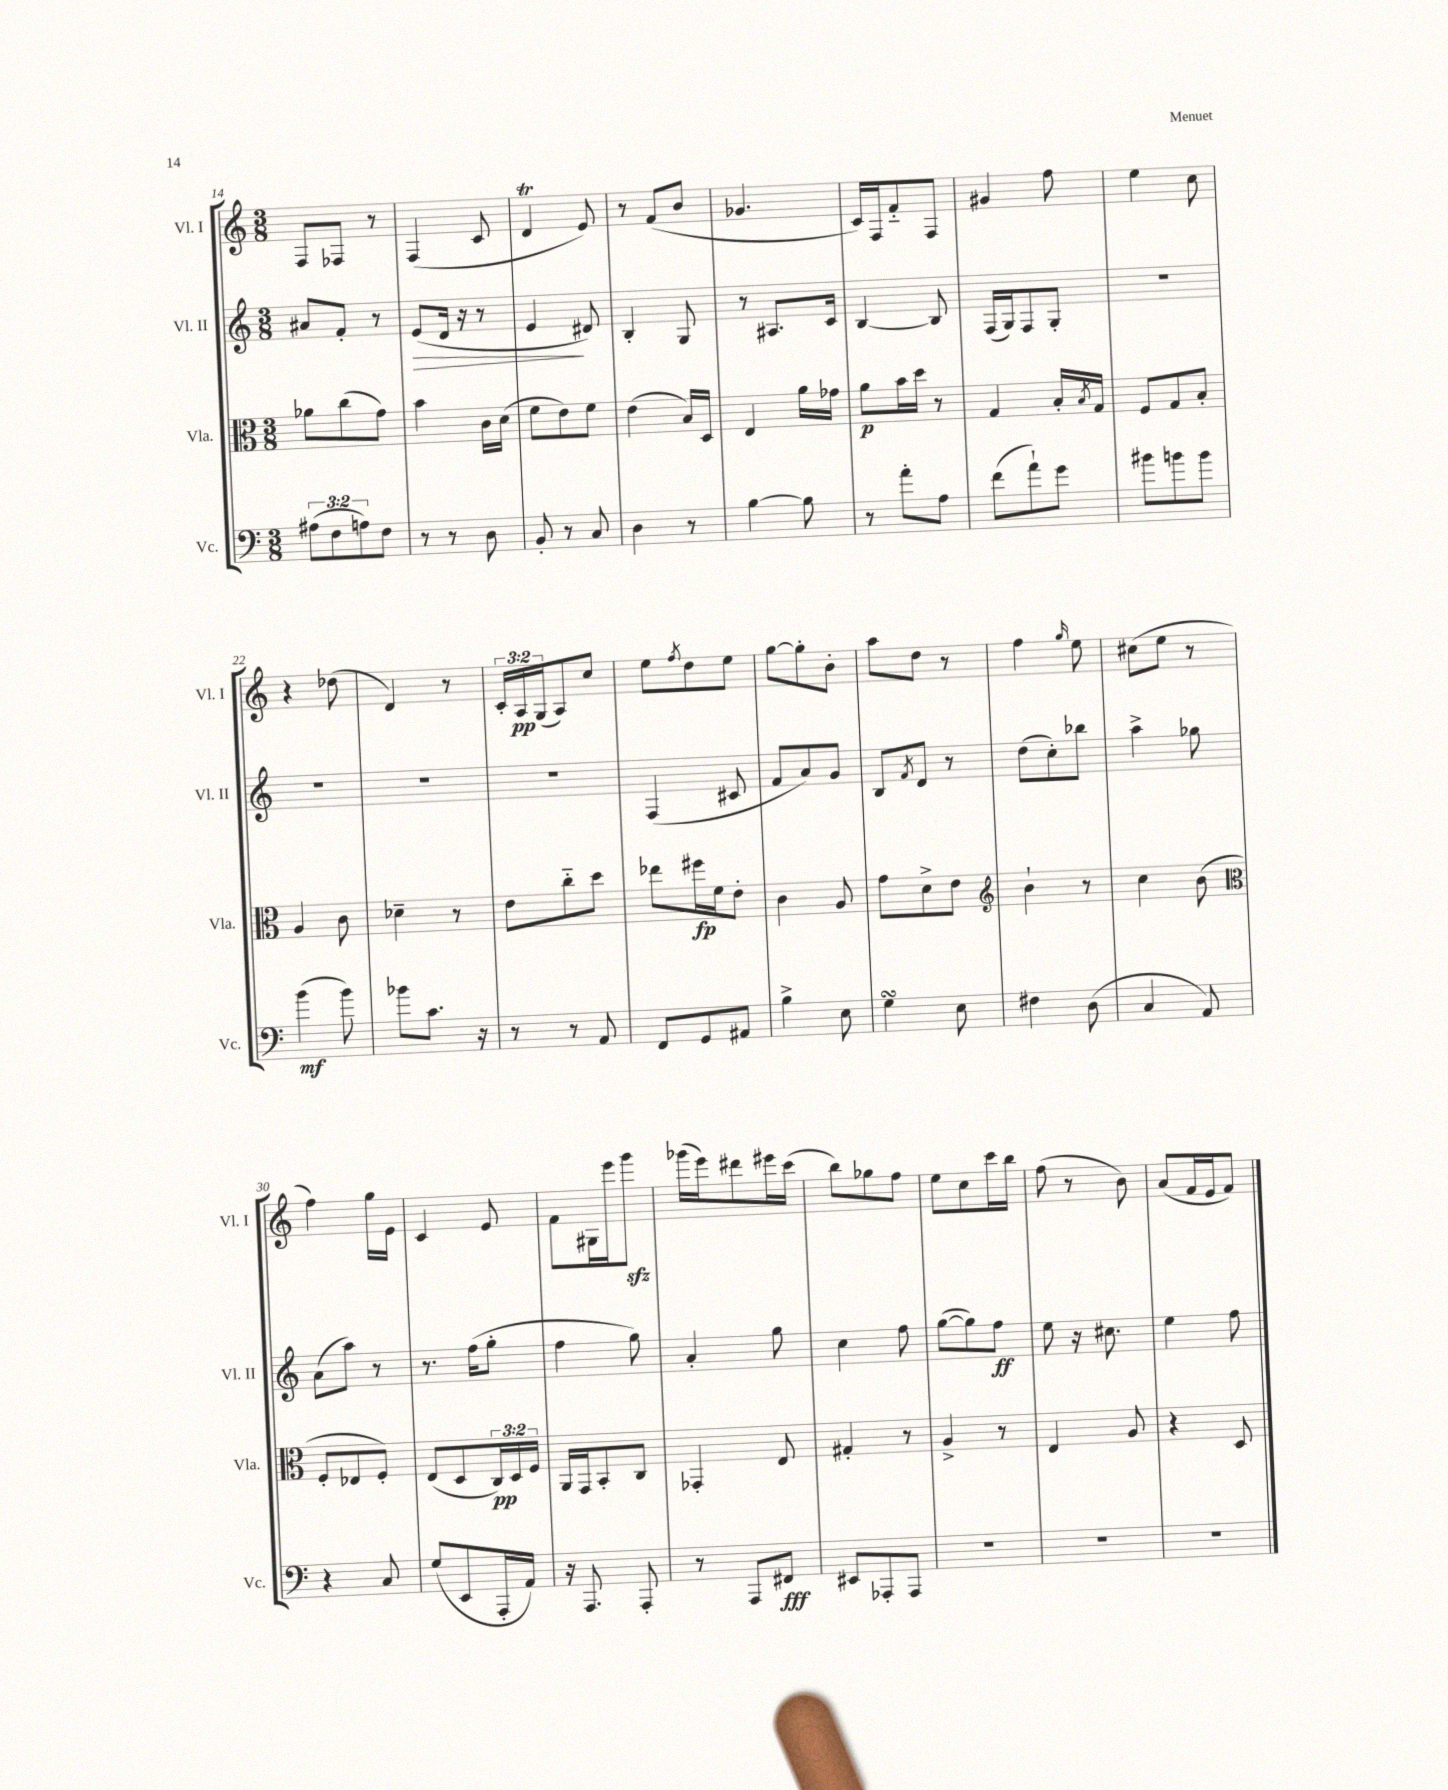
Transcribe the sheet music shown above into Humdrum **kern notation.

**kern	**kern	**kern	**kern
*staff4	*staff3	*staff2	*staff1
*clefF4	*clefC3	*clefG2	*clefG2
*k[]	*k[]	*k[]	*k[]
*M3/8	*M3/8	*M3/8	*M3/8
(12A#\L	8a-\L	8a#/L	8F/L
12F\	.	.	.
.	(8cc\	8f'/J	8F-/J
12A\)	.	.	.
8F\J	8g\J)	8r	8r
=	=	=	=
8r	4b\	(8e/L	(4F/
8r	.	16d/Jk	.
.	.	16r	.
8D\	16c\LL	8r	8c/
.	(16d\JJ	.	.
=	=	=	=
8BB'/	8f\L	4e/	4d/
8r	8e\)	.	.
8C/	8f\J	8d#/)	8e/)
=	=	=	=
4D\	(4e\	4B'/	8r
.	.	.	(8f/L
8r	16B/LL)	8G/	8b/J
.	16D/JJ	.	.
=	=	=	=
[4B\	4E/	8r	4.g-/
.	.	8.A#/L	.
8B\]	16a\LL	.	.
.	16g-\JJ	16c/Jk	.
=	=	=	=
8r	8a\L	[4B/	16c/LL)
.	.	.	16F/J
8a'\L	16b\L	.	8f'~/
.	16dd\JJ	.	.
8A\J	8r	8B/]	8F/J
=	=	=	=
(8f\L	4G/	(16F/LL	4g#/
.	.	16G/J)	.
8a`\)	.	8F/	.
8g\J	16B'/LL	8G'/J	8ff\
.	8qB/	.	.
.	16G/JJ	.	.
=	=	=	=
8b#\L	8F/L	4.r	4ee\
8b\	8G/	.	.
8b\J	8B'/J	.	8cc\
=	=	=	=
(4b\	4A/	4.r	4r
8b\)	8c\	.	(8dd-\
=	=	=	=
8b-\L	4d-~\	4.r	4d/)
8.c\J	.	.	.
.	8r	.	8r
16r	.	.	.
=	=	=	=
8r	8e\L	4.r	24c'/LL
.	.	.	24A/
.	.	.	(24G/J
8r	8cc'~\	.	8A/)
8AA/	8dd\J	.	8cc/J
=	=	=	=
8FF/L	8ee-\L	(4F/	8ee\L
.	.	.	8qff/
8GG/	16ff#\L	.	8dd\
.	16f\J	.	.
8AA#/J	8e'\J	8c#/	8ee\J
=	=	=	=
4B^\	4c\	8f/L	[8gg\L
.	.	8a/)	8gg'\]
8E\	8A/	8g/J	8b'\J
=	=	=	=
4G\	8g\L	8B/L	8aa\L
.	.	8qf/	.
.	8d^\	8d/J	8dd\J
8E\	8e\J	8r	8r
=	=	=	=
*	*clefG2	*	*
4F#\	4b`\	(8dd\L	4ff\
.	.	8cc'\)	.
.	.	.	16qqgg/
(8D\	8r	8bb-\J	8ee\
=	=	=	=
4C/	4cc\	4aa^\	(8cc#\L
.	.	.	8ee\J
8AA/)	(8b\	8gg-\	8r
=	=	=	=
*	*clefC3	*	*
4r	8F'/L	(8a\L	4ff\)
.	8E-/	8aa\J)	.
8C/	8F'/J)	8r	16gg\LL
.	.	.	16e\JJ
=	=	=	=
(8G/L	(8E/L	8.r	4c/
8EE/	8D/	.	.
.	.	(16ff\LK	.
16AAA'/L	24C/L)	8gg'\J	8e/
.	24D/	.	.
16AA/JJ)	.	.	.
.	24F/JJ	.	.
=	=	=	=
16r	16AA/LL	4ff\	8f\L
8.AAA/	16GG/J	.	.
.	8BB'/	.	16G#\L
.	.	.	16eee\J
8AAA'/	8C/J	8gg\)	8ggg\J
=	=	=	=
8r	4GG-'/	4a'/	(16ggg-\LL
.	.	.	16eee\J)
8AAA/L	.	.	8ddd#\
8FF#/J	8E/	8gg\	16eee#\L
.	.	.	(16ccc\JJ
=	=	=	=
8EE#/L	4G#'/	4cc\	8bb\L)
8AAA-'/	.	.	8gg-\
8AAA-/J	8r	8ff\	8ff\J
=	=	=	=
4.r	4A^/	([8gg\L	8ee\L
.	.	8gg\])	8cc\
.	8r	8ff\J	16ccc\L
.	.	.	16bb\JJ
=	=	=	=
4.r	4E/	8ee\	(8ff\
.	.	16r	8r
.	.	8.cc#\	.
.	8A/	.	8b\)
=	=	=	=
4.r	4r	4ee\	(8a/L
.	.	.	16f/L
.	.	.	16e/J
.	8D/	8ff\	8f/J)
==	==	==	==
*-	*-	*-	*-
